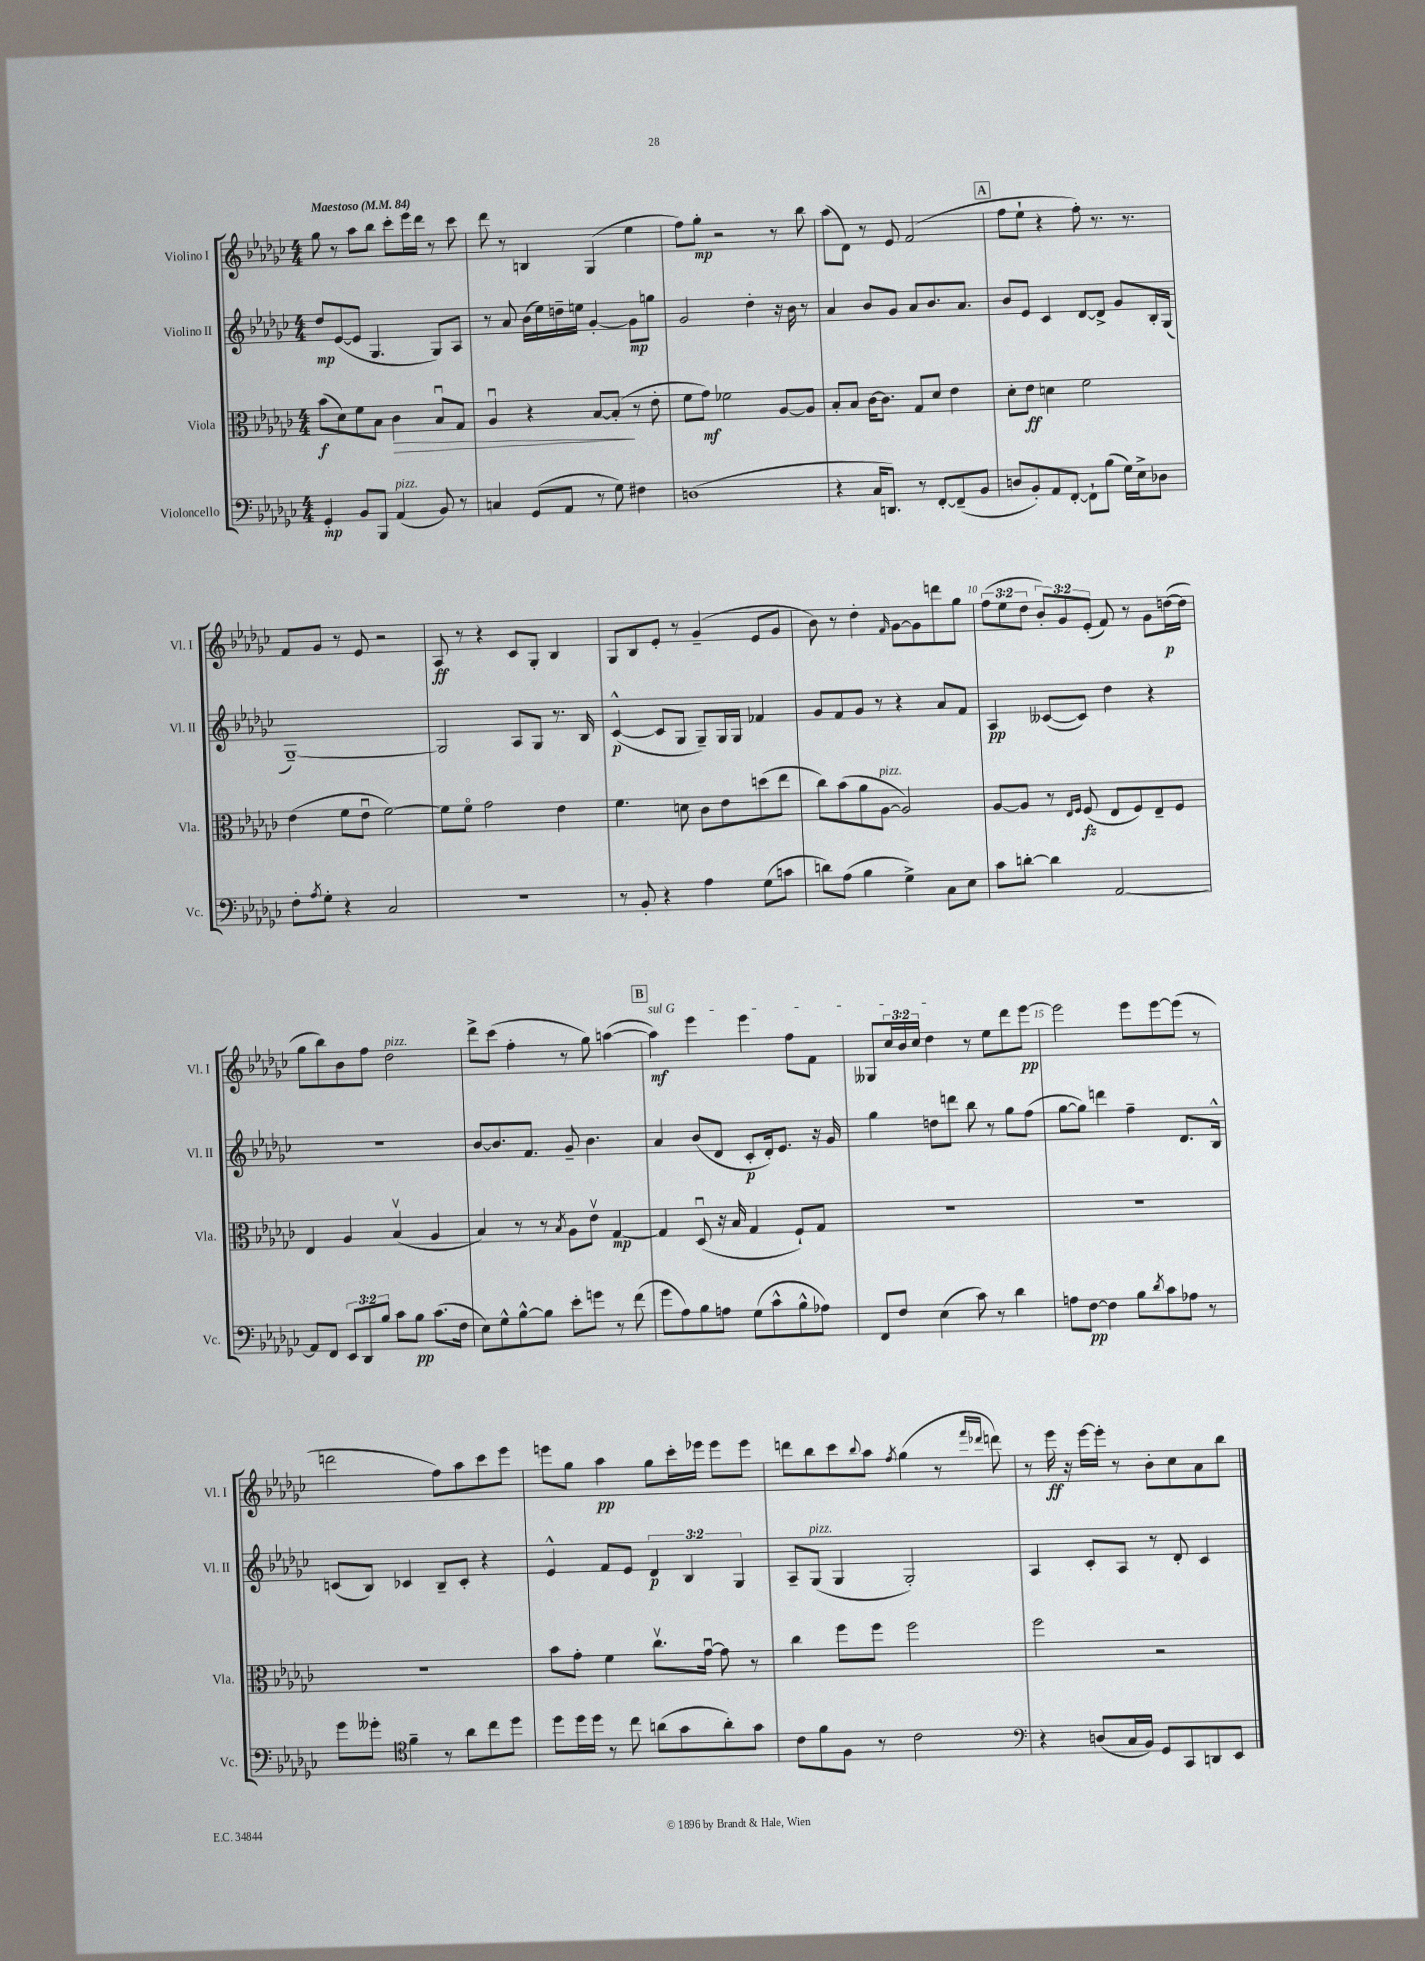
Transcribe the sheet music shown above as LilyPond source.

<<
\new StaffGroup <<
\new Staff = "s0" \with { instrumentName = "Violino I" shortInstrumentName = "Vl. I" } {
    \clef treble \key ges \major \numericTimeSignature \time 4/4 \override Staff.TupletNumber.text = #tuplet-number::calc-fraction-text \tempo "Maestoso" 4 = 84
    ges''8 r8 aes''8 bes''8 ces'''8-. ees'''16 des'''16 r8 ces'''8 |
    des'''8 r8 b4 ges4( ees''4 |
    f''8) ges''8-.\mp r2 r8 bes''8 |
    aes''8( des'8) r8 ees'8 f'2( |
    \mark \markup { \box "A" } f''8 ees''8-! r4 f''8-.) r8. r8. |
    f'8 ges'8 r8 ees'8 r2 |
    aes8\ff r8 r4 ces'8 ges8-. bes4 |
    ges8 bes8 ees'8-. r8 ges'4--( ees'8 ges'8 |
    bes'8) r8 des''4-. \grace { f'16 } ges'8~ ges'8 d'''8 ges''8 |
    \tuplet 3/2 { f''8( ees''8 des''8 } \tuplet 3/2 { bes'8-.) ges'8 ees'8-.( } f'8) r8 ges'8 d''16~\p( d''16 |
    ges''8 bes''8) bes'8 f''8 des''2^\markup { \italic "pizz." } |
    des'''8-> ces'''8( f''4-. r8 ges''8) a''4~( |
    \mark \markup { \box "B" } \once \override TextSpanner.bound-details.left.text = \markup { \italic "sul G" } a''4\mf\startTextSpan) ees'''4 ees'''4 f''8 f'8 |
    geses8 \tuplet 3/2 { ces''16 bes'16 ces''16 } des''4\stopTextSpan r8 ees''8 des'''8 ees'''8~\pp |
    ees'''2 ees'''8 ees'''8~ ees'''8( r8 |
    d'''2 f''8) aes''8 ces'''8 ees'''8 |
    e'''8 ges''8 aes''4\pp ges''8 ces'''16-. ees'''16 ees'''8 ees'''8 |
    d'''8 bes''8 ces'''8 \appoggiatura { bes''8 } aes''8 \acciaccatura { f''8 } ges''4( r8 \grace { f'''16 des'''16 } d'''8) |
    r8 ees'''16\ff r16 ees'''16~ ees'''16-. r8 bes'8-. ces''8 aes'8 bes''8 \bar "|." |
}
\new Staff = "s1" \with { instrumentName = "Violino II" shortInstrumentName = "Vl. II" } {
    \clef treble \key ges \major \numericTimeSignature \time 4/4 \override Staff.TupletNumber.text = #tuplet-number::calc-fraction-text
    des''8\mp ees'8~( ees'8 ges4. ges8) aes8 |
    r8 aes'8 bes'16( ees''16) d''16-- e''16 ges'4~-. ges'8\mp g''8 |
    ges'2 des''4-. r16 bes'16 r8 |
    aes'4 bes'8 ges'8 aes'8 bes'8. aes'8. |
    \mark \markup { \box "A" } bes'8 ees'8 ces'4 des'8~ des'8-> ges'8 bes16-. ges16( |
    ges1~--) |
    ges2 aes8 ges8 r8. bes16 |
    ces'4~-^\p( ces'8 ges8 ges8--) ges16 ges16 fes'4 |
    ges'8 f'8 ges'8 r8 r4 aes'8 f'8 |
    aes4\pp ceses'8~( ceses'8) des''4 r4 |
    R1 |
    bes'8~ bes'8. f'8. ges'8-- bes'4. |
    \mark \markup { \box "B" } aes'4 bes'8( des'8 ces'8-.\p des'16-.) ees'8. r16 ges'16 |
    ges''4 d''8 d'''8 bes''8 r8 ges''8 f''8( |
    ges''8~ ges''8) d'''4 f''4-- des'8. bes16-^ |
    c'8( bes8) ces'4 bes8-- ces'8-. r4 |
    ees'4-^ f'8 ees'8 \tuplet 3/2 { des'4\p bes4 ges4 } |
    aes8-- ges8^\markup { \italic "pizz." }( ges4 ges2-.) |
    aes4 ces'8-. aes8 r8 des'8-. ces'4 \bar "|." |
}
\new Staff = "s2" \with { instrumentName = "Viola" shortInstrumentName = "Vla." } {
    \clef alto \key ges \major \numericTimeSignature \time 4/4
    bes'8\f( des'8) f'8 bes8 ces'4\> bes8\downbow ges8 |
    aes4\downbow r4 bes8~ bes8-.\!( r8 ees'8-. |
    f'8 ges'8\mf) fes'2 aes8~ aes8 |
    bes8-. bes8 ces'16~ ces'8. ges8 des'8 ees'4 |
    \mark \markup { \box "A" } des'8-. ees'8\ff d'4 f'2 |
    ees'4( f'8 ees'8\downbow f'2~) |
    f'8 f'8\flageolet ges'2 ees'4 |
    f'4. d'8 ces'8 ees'8 d''8( ees''8 |
    ces''8) bes'8( aes'8 aes8~^\markup { \italic "pizz." } aes2) |
    aes8~ aes8 r8 \grace { ees16 f16 } f8\fz( ees8 f8) ees8-- f8 |
    ees4 aes4 bes4\upbow( aes4 |
    bes4) r8 r8 \acciaccatura { bes8 } aes8 ees'8\upbow ges4~\mp |
    \mark \markup { \box "B" } ges4 des8\downbow( r16 bes16 ges4 f8-!) ges8 |
    R1 |
    R1 |
    R1 |
    bes'8 ges'8-. f'4 ces''8.\upbow ges'16~\downbow ges'8 r8 |
    ces''4 f''8 f''8 f''2 |
    f''2 r2 \bar "|." |
}
\new Staff = "s3" \with { instrumentName = "Violoncello" shortInstrumentName = "Vc." } {
    \clef bass \key ges \major \numericTimeSignature \time 4/4 \override Staff.TupletNumber.text = #tuplet-number::calc-fraction-text
    ges,4-.\mp bes,8 bes,,8 aes,4^\markup { \italic "pizz." }( bes,8) r8 |
    c4 ges,8( aes,8 r8 ges8) fis4 |
    d1( |
    r4 ces16 d,8.) r8 f,8~-. f,8--( bes,8 |
    \mark \markup { \box "A" } d8 bes,8-.) aes,8 f,8~-. f,8-! bes8( ges16) ees16-> des8 |
    f8-. \acciaccatura { aes8 } ges8-. r4 ces2 |
    R1 |
    r8 bes,8-. r4 aes4 ges8( c'8 |
    d'8) aes8( bes4 ges4->) ces8 ees8 |
    ces'8 d'8~-. d'4 aes,2~ |
    aes,8 f,8 \tuplet 3/2 { ees,8 des,8 bes8 } ces'8 bes8\pp ces'8.( f16 |
    ees8) ges8-^ bes8~-^ bes8 ees'8-. g'8 r8 f'8( |
    \mark \markup { \box "B" } ges'8 aes8) bes8 a8 ges8( ces'8-^ bes8-^ aes8) |
    f,8 f8 ees4( ces'8) r8 des'4 |
    a8 f8~\pp f4 bes8 \acciaccatura { des'8 } ces'8 aes8 r8 |
    ges'8 geses'8-. \clef tenor f'4-- r8 aes'8 ces''8 des''8 |
    des''8 des''16 des''16 r8 ces''8 a'8( ges'8 a'8-.) ges'8 |
    ces'8 f'8 f8 r8 ces'2 |
    \clef bass r4 d8( ces16 bes,16) ges,8 ces,8 d,8 ees,8 \bar "|." |
}
>>
>>
\layout { \context { \Score \override BarNumber.break-visibility = ##(#f #t #t) barNumberVisibility = #(every-nth-bar-number-visible 5) } }
